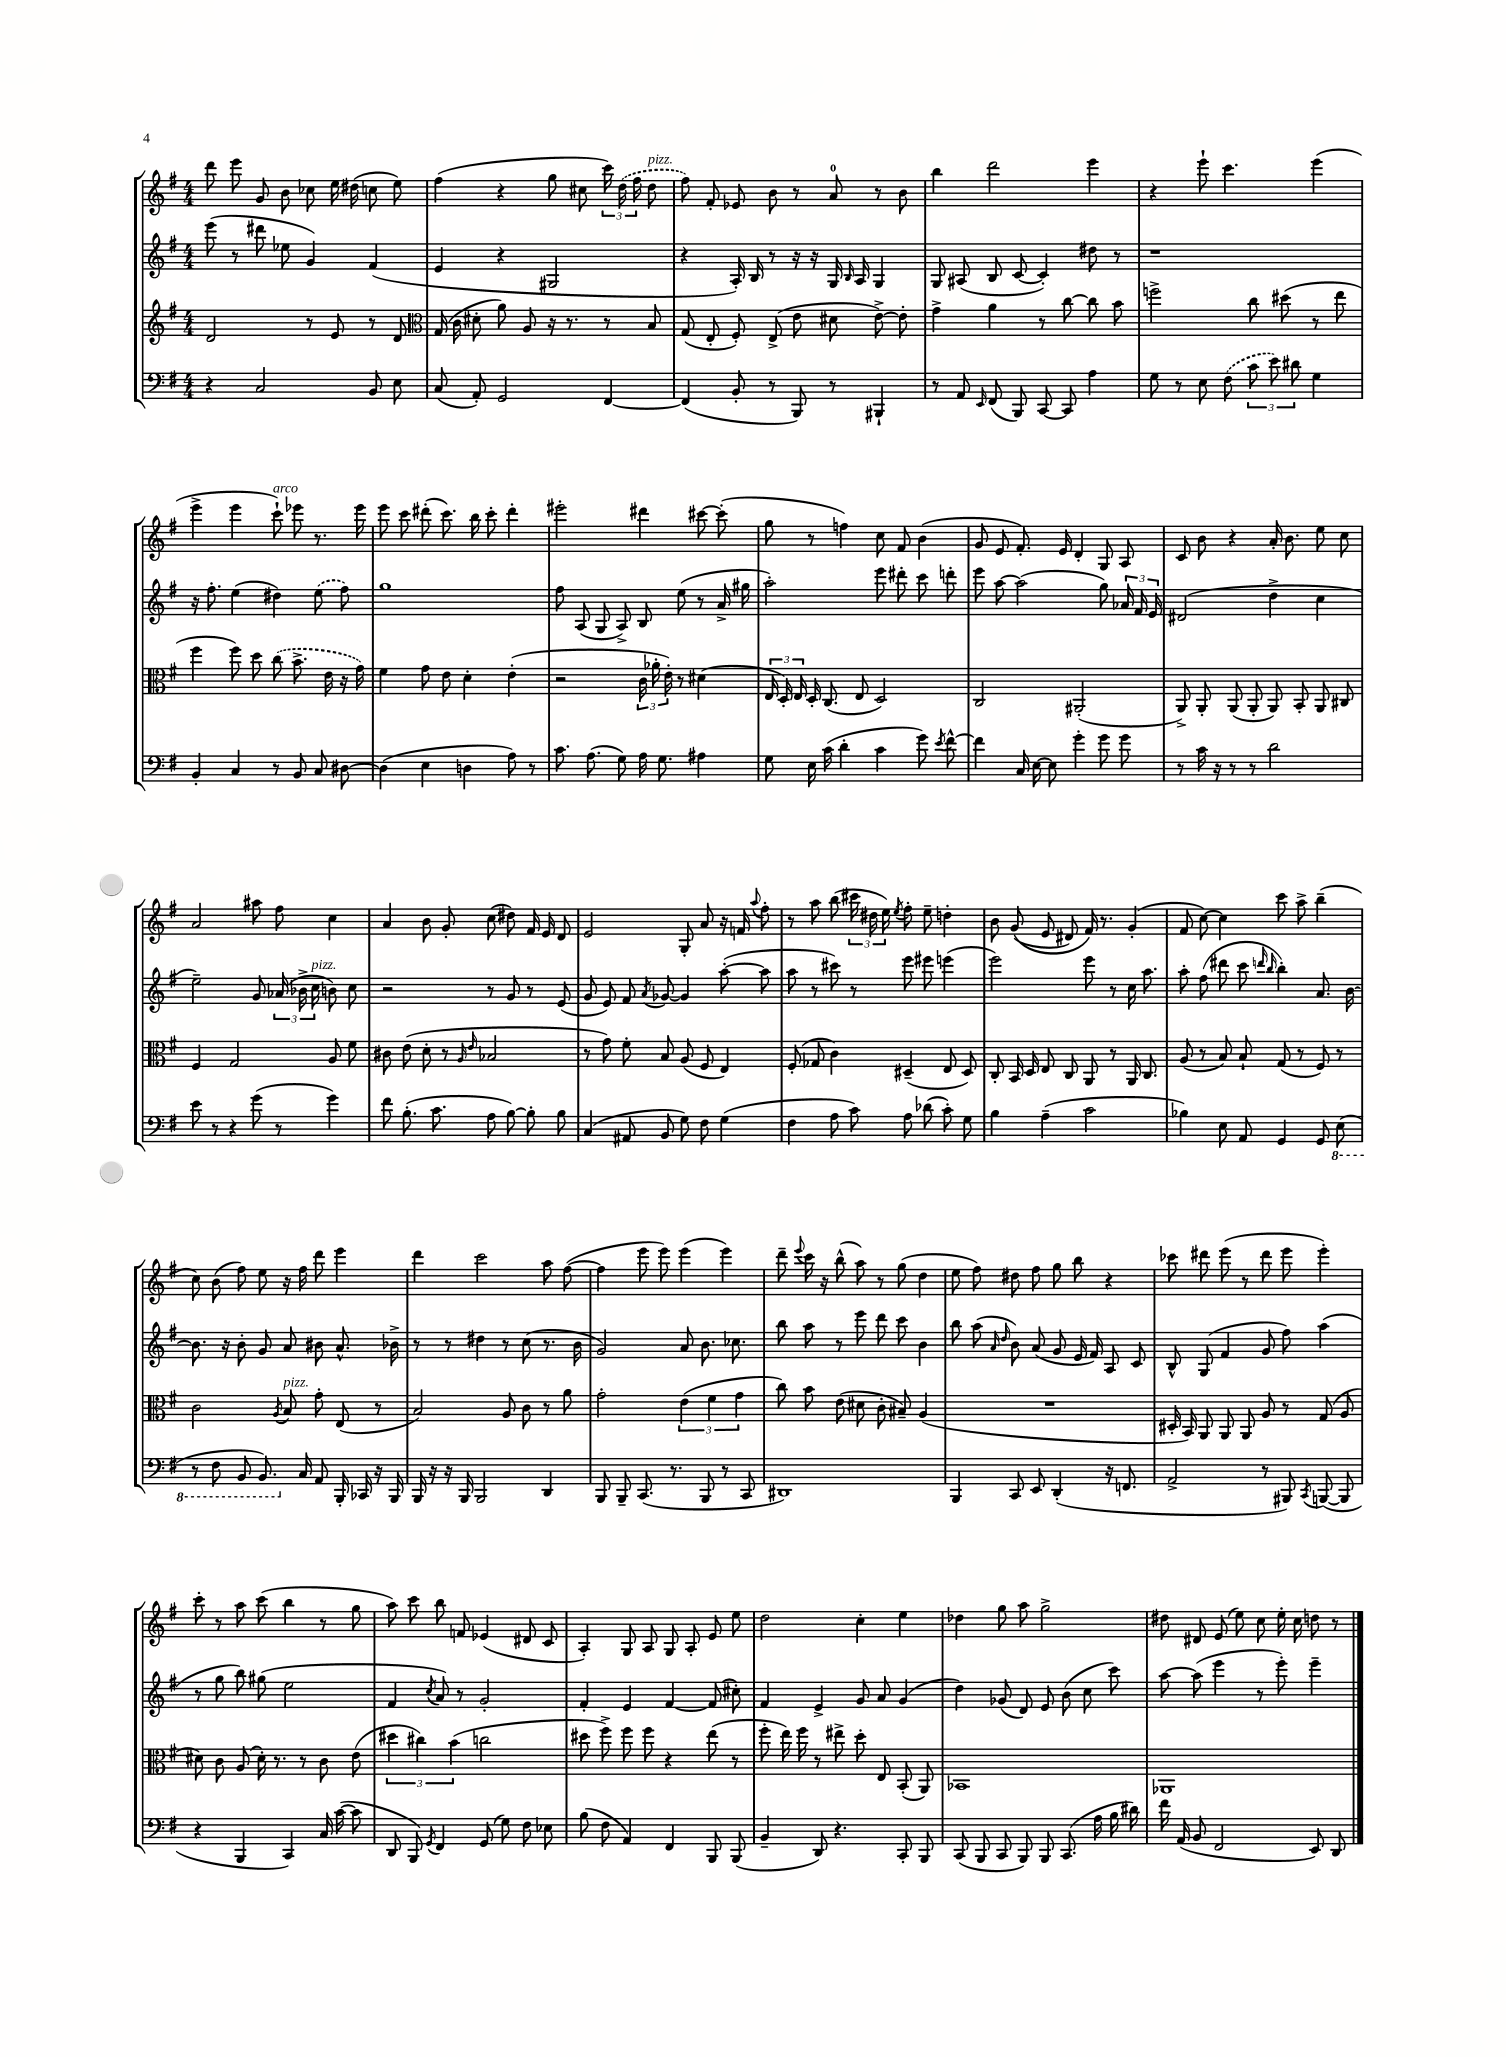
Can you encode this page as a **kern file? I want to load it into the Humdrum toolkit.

**kern	**kern	**kern	**kern
*part4	*part3	*part2	*part1
*staff4	*staff3	*staff2	*staff1
*clefF4	*clefG2	*clefG2	*clefG2
*k[f#]	*k[f#]	*k[f#]	*k[f#]
*M4/4	*M4/4	*M4/4	*M4/4
=96	=96	=96	=96
4r	2d/	(8eee\	8ddd\
.	.	8r	8eee\
2C/	.	8ddd#X\	8g/
.	.	8ee-X\	8b\
.	8r	4g/)	8cc-X\
.	8e/	.	16ee\
.	.	.	(16dd#X\
8BB/	8r	(4f#/	8ccn\
8E\	8d/	.	8ee\)
=97	=97	=97	=97
*	*clefC3	*	*
(8C/	(16G/	4e/	(4ff#\
.	16c\	.	.
8AA'/)	8d#X'\	.	.
2GG/	8a\)	4r	4r
.	8A/	.	.
.	16r	2G#X/	8gg\
.	8.r	.	.
.	.	.	8cc#X\
[4FF#/	8r	.	24ccc\)
.	.	.	(24dd\
.	.	.	24ff#\
!	!	!	!LO:TX:a:i:t=pizz.
.	8B/	.	8dd\
=98	=98	=98	=98
(4FF#/]	(8G/	4r	8ff#\)
.	8E'/	.	8f#'/
8BB'/	8F#'/)	16A'/)	8e-X/
.	.	16B/	.
8r	(8E^/	8r	8b\
8BBB/)	8e\	16r	8r
.	.	16r	.
8r	8d#X\	16G/	8a/
.	.	16qqB/	.
.	.	16A/	.
4BBB#X`/	[8e^\)	4G/	8r
.	8e'\]	.	8b\
=99	=99	=99	=99
8r	4g^\	8G/	4bb\
8AA/	.	(8A#X/	.
16qqEE/	.	.	.
(8FF#/	4a\	8B/	2ddd\
8BBB/)	.	[8c/	.
[8CC/	8r	4c'/])	.
8CC/]	[8cc\	.	.
4A\	8cc\]	8dd#X\	4eee\
.	8b\	8r	.
=100	=100	=100	=100
8G\	2ffn^\	1r	4r
8r	.	.	.
8E\	.	.	8eee`\
(8F#\	.	.	4.ccc\
12c\	8cc\	.	.
12e\)	.	.	.
.	(8dd#X\	.	.
12d#X\	.	.	.
4G\	8r	.	(4eee\
.	8ee\	.	.
!!LO:LB:g=z
=101	=101	=101	=101
4BB'/	4ff#\	16r	4eee^\
.	.	8.ff#'\	.
4C/	8ff#\)	(4ee\	4eee\
.	8dd\	.	.
!	!	!	!LO:TX:a:i:t=arco
8r	(8cc\	4dd#X\)	8ccc`\)
8BB/	8.b^\	.	8eee-X\
8C/	.	(8ee\	8.r
.	16e\	.	.
[8D#X\	16r	8ff#\)	.
.	16g\)	.	16eee-\
=102	=102	=102	=102
(4D#\]	4f#\	1gg	8eee\
.	.	.	8ccc\
4E\	8g\	.	(8ddd#X'\
.	8e\	.	8.ccc\)
4Dn\	4d'\	.	.
.	.	.	16bb\
.	.	.	8ccc'\
8A\)	(4e'\	.	4ddd#'\
8r	.	.	.
=103	=103	=103	=103
8.c\	2r	8ff#\	2eee#X'\
.	.	(8A/	.
(8.A\	.	.	.
.	.	8G/	.
8G\)	.	8A^/)	.
16A\	24c\	8B/	4ddd#X\
.	24a-X'\	.	.
8.G\	.	.	.
.	24e'\)	.	.
.	8r	(8ee\	.
4A#X\	(4d#X\	8r	[8ccc#X\
.	.	16a^/	(8ccc#'\]
.	.	16gg#X\	.
=104	=104	=104	=104
8G\	24E/	2aa'\)	8gg\
.	24D'/)	.	.
.	24E/	.	.
16E\	16D'/	.	8r
(16c\	(8.C/	.	.
4d'\	.	.	4ffn\)
.	8E/	.	.
4c\	2D/)	8eee\	8cc\
.	.	8ddd#X'\	8f#/
8g\)	.	8ccc\	(4b\
8qe/	.	.	.
[8f#^^\	.	8dddn'\	.
=105	=105	=105	=105
4f#\]	2C/	8eee\	8g/
.	.	[8aa\	8e/
16C/	.	(2aa\]	8.f#'/)
[16E\	.	.	.
8E\]	.	.	.
.	.	.	16e/
4g'\	(2AA#X'/	.	4d'/
8g\	.	8gg\)	8G/
8g\	.	24a-X/	8A/
.	.	24f#/	.
.	.	24e/	.
=106	=106	=106	=106
8r	8AA^/)	(2d#X/	8c/
16c\	8AA'/	.	8b\
16r	.	.	.
8r	(8AA/	.	4r
8r	8AA'/	.	.
2d\	8AA/)	4dd^\	16a'/
.	.	.	8.b\
.	8BB'/	.	.
.	8AA/	4cc\	8ee\
.	8C#X/	.	8cc\
!!LO:LB:g=z
=107	=107	=107	=107
8e\	4F#/	2ee~\)	2a/
8r	.	.	.
4r	2G/	.	.
(8g\	.	8g/	8aa#X\
8r	.	(24a-X/	8ff#\
.	.	24b-X^\	.
!	!	!LO:TX:a:i:t=pizz.	!
.	.	24cc\	.
4g\)	8A/	8bn\)	4cc\
.	8f#\	8cc\	.
=108	=108	=108	=108
8f#\	8c#X\	2r	4a/
(8.B'\	(8e\	.	.
.	8d'\	.	8b\
8.c\	.	.	.
.	8r	.	8g'/
.	16qqA/	.	.
.	16qqe/	.	.
8A\	2B-X/	8r	(8cc\
[8B\)	.	8g/	8dd#X\)
8B'\]	.	8r	16f#/
.	.	.	16e/
8B\	.	(8e/	8d/
=109	=109	=109	=109
(4C/	8r	8g/	2e/
.	8g\)	8e/)	.
8AA#X/	8f#'\	8f#/	.
.	.	8qa/	.
8BB/	8B/	[8g-X/	.
8G\)	(8A/	4g-/]	8G'/
8F#\	8F#/	.	8a/
(4G\	4E/)	([8aa'\	16r
.	.	.	16fn/
.	.	.	8qqaa/
.	.	8aa\]	8ff#'\
=110	=110	=110	=110
4F#\	(8F#'/	8aa\	8r
.	8G-X/	8r	8aa\
8A\	4c\)	8ccc#X\)	(8bb\
8c\)	.	8r	24ccc#X\
.	.	.	24dd#X\
.	.	.	24ee\)
.	.	.	8qee/
8A\	(4D#X~/	8eee\	8ff#'\
(8d-X\	.	8eee#X\	8ee~\
8c'\)	8E/	(4eeen\	4ddn'\
8G\	8D#/)	.	.
=111	=111	=111	=111
4B\	8C'/	2eee\)	8b\
.	16BB/	.	((8g/
.	16D/	.	.
(4A~\	8E/	.	8e/
.	8C/	.	8d#X/)
2c\	8AA/	8eee\	16f#/)
.	.	.	8.r
.	8r	8r	.
.	16AA/	16cc\	(4g'/
.	8.C/	8.aa\	.
=112	=112	=112	=112
4B-X\)	(8A/	8aa'\	8f#/
.	8r	(8ff#\	[8cc\)
8E\	8B/)	8ddd#X\	4cc\]
8AA/	8B`/	8ccc\	.
.	.	16qqdddn/	.
.	.	16qqbb/	.
4GG/	(8G/	4bb'\)	8ccc\
.	8r	.	8aa^\
8GG/	8F#/)	8.a/	(4bb~\
*8ba	*	*	*
(8EE\	8r	.	.
.	.	[16b\	.
!!LO:LB:g=z
=113	=113	=113	=113
8r	2c\	8.b\]	8cc\)
8FF#\	.	.	(8b\
.	.	16r	.
8BBB/	.	8b'\	8ff#\)
8.BBB/)	.	8g/	8ee\
.	8qA/	.	.
!	!LO:TX:a:i:t=pizz.	!	!
.	8B/	8a/	16r
*X8ba	*	*	*
16C/	.	.	16ff#\
8AA/	8g'\	8b#X\	8ddd\
16BBB'/	(8E/	8.a^^/	4eee\
16CC-X/	.	.	.
16r	8r	.	.
16BBB/	.	16b-X^\	.
=114	=114	=114	=114
16BBB/	2B/)	8r	4ddd\
16r	.	.	.
16r	.	8r	.
16BBB/	.	.	.
2BBB/	.	4dd#X\	2ccc\
.	8A/	8r	.
.	8c\	(8cc\	.
4DD/	8r	8.r	8aa\
.	8a\	.	([8ff#\
.	.	16b\	.
=115	=115	=115	=115
8BBB/	2g'\	2g/)	4ff#\]
8BBB~/	.	.	.
(8.CC/	.	.	8eee\
.	.	.	8eee\)
8.r	.	.	.
.	(6e\	8a/	(4eee\
8BBB/	.	8.b\	.
.	6f#\	.	.
8r	.	.	4eee\)
.	.	8.cc-X\	.
.	6g\	.	.
8CC/	.	.	.
=116	=116	=116	=116
1DD#X)	8cc\)	8bb\	8ddd~\
.	.	.	8qqeee/
.	8b\	8aa\	16ccc\
.	.	.	16r
.	(8e\	8r	(8bb^^\
.	8d#X\	8eee\	8aa\)
.	8c'\	8ddd\	8r
.	8B#X~/)	8ccc\	(8gg\
.	(4A/	4b\	4dd\
=117	=117	=117	=117
4BBB/	1r	8bb\	8ee\
.	.	(8aa\	8ff#\)
.	.	16qqa/	.
.	.	16qqdd/	.
8CC/	.	8b\)	8dd#X\
8EE/	.	(8a/	8ff#\
(4DD'/	.	8g/	8gg\
.	.	16e/	8bb\
.	.	16f#/)	.
16r	.	8A/	4r
8.FFn/	.	.	.
.	.	8c/	.
=118	=118	=118	=118
2AA^/	16D#X'/	8B^^/	8ccc-X\
.	16BB/)	.	.
.	8AA/	(8G/	8ddd#X\
.	8AA/	4f#/	(8eee\
.	8AA/	.	8r
8r	8A/	8g/	8ddd#\
8BBB#X/)	8r	8ff#\)	8eee\
8qCC/	.	.	.
([8BBBn/	(8G/	(4aa\	4eee'\)
8BBB/]	8A/	.	.
!!LO:LB:g=z
=119	=119	=119	=119
4r	8d#X\)	8r	8ccc'\
.	8c\	8gg\	8r
4BBB/	(8A/	8bb\)	8aa\
.	16d#'\)	(8gg#X\	(8ccc\
.	8.r	.	.
4CC/)	.	2ee\	4bb\
.	8r	.	.
16C/	8c\	.	8r
([16c\	.	.	.
8c\]	(8e\	.	8gg\
=120	=120	=120	=120
8DD/	6dd#X\	4f#/	8aa\)
8BBB/)	.	.	8ccc\
.	6cc#X\)	.	.
8qGG/	.	8qcc/	.
4FF#/	.	8a/)	8bb\
.	(6b\	.	.
.	.	8r	8fn/
(8GG/	2ccn\	2g'/	(4e-X/
8G\)	.	.	.
8F#\	.	.	8d#X/
8E-X\	.	.	8c/
=121	=121	=121	=121
(8B\	8dd#X\	4f#'/	4A'/)
8F#\	8ff#^\)	.	.
4AA/)	8ff#\	4e/	8G/
.	8ff#\	.	8A/
4FF#/	4r	[4f#/	8G/
.	.	.	8A'/
8BBB/	(8ee\	(8f#/]	8e/
(8BBB/	8r	8cc#X'\)	8ee\
=122	=122	=122	=122
4BB~/	8ff#'\	4f#/	2dd\
.	16ee\)	.	.
.	16ff#\	.	.
8DD/)	8r	4e^/	.
4.r	8ee#X^\	.	.
.	8dd'\	8g/	4cc'\
.	8E/	8a/	.
8CC'/	(8BB'/	(4g/	4ee\
8BBB/	8AA/)	.	.
=123	=123	=123	=123
(8CC/	1BB-X	4dd\)	4dd-X\
8BBB/	.	.	.
8CC/	.	(8g-X/	8gg\
8BBB/)	.	8d/)	8aa\
8BBB/	.	8e/	2gg^\
(8.CC/	.	(8b\	.
.	.	8cc\	.
16A\	.	.	.
16B\	.	8ccc\)	.
16d#X\)	.	.	.
=124	=124	=124	=124
16f#\	1AA-X	[8aa\	8dd#X\
(16AA/	.	.	.
8BB/	.	(8aa\]	8d#X/
2FF#/	.	4eee\	(8e/
.	.	.	8ee\)
.	.	8r	8cc\
.	.	8eee'\)	16ee'\
.	.	.	16cc\
8EE/)	.	4eee~\	8ddn\
8DD/	.	.	8r
==	==	==	==
*-	*-	*-	*-
